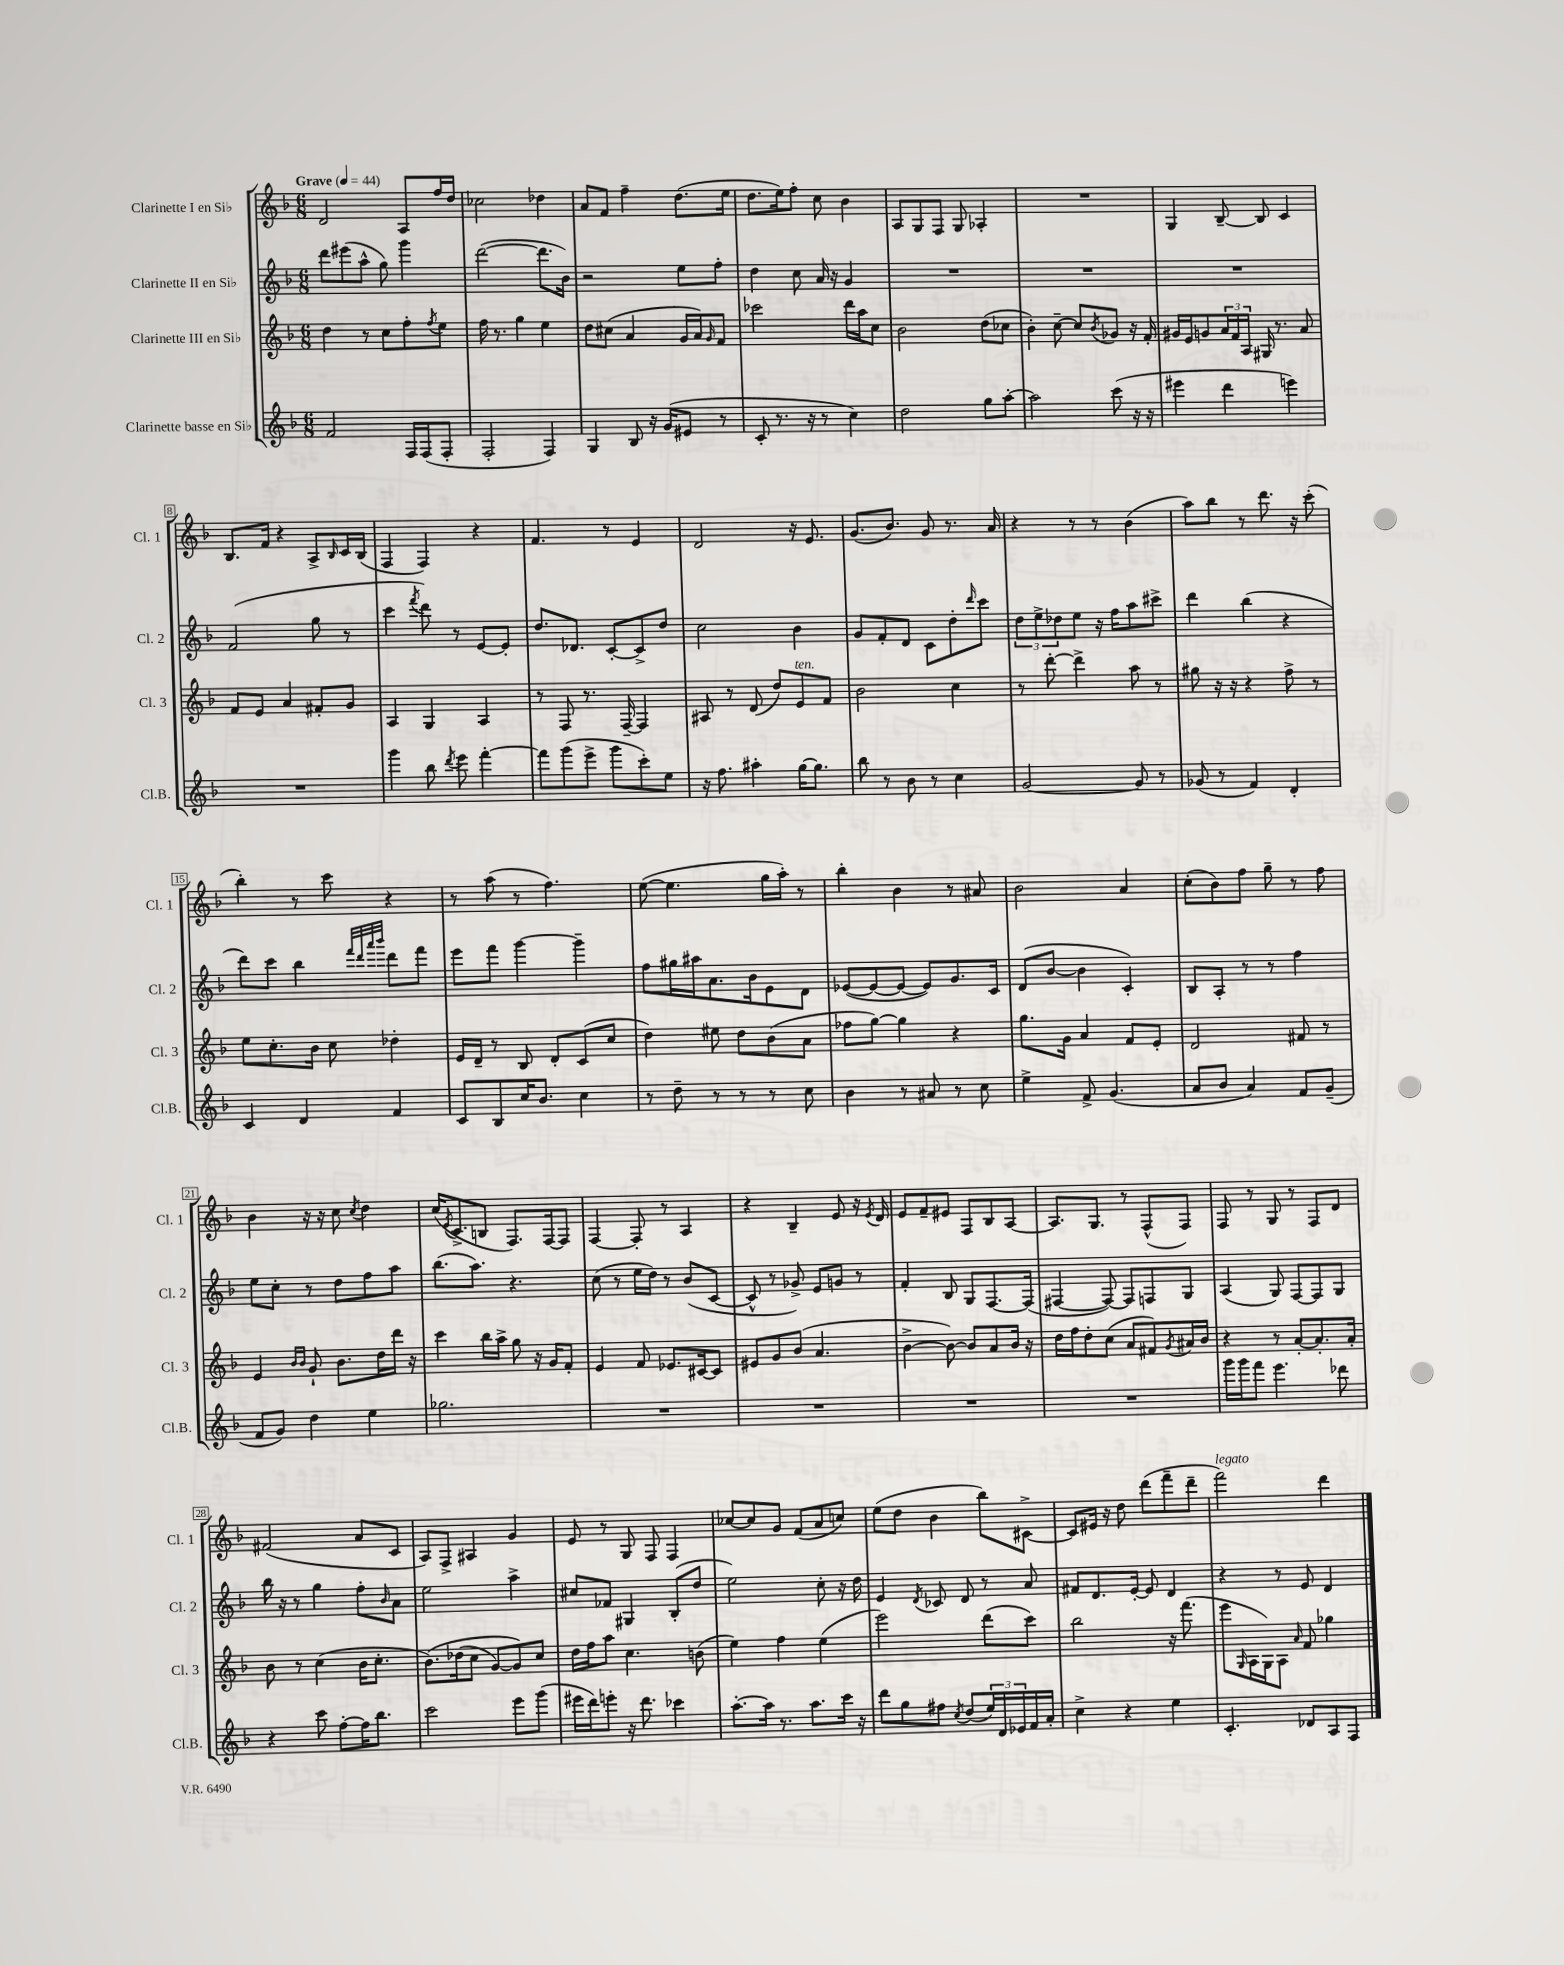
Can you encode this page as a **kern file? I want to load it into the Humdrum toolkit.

**kern	**kern	**kern	**kern
*part4	*part3	*part2	*part1
*staff4	*staff3	*staff2	*staff1
*I"Clarinette basse en Si♭	*I"Clarinette III en Si♭	*I"Clarinette II en Si♭	*I"Clarinette I en Si♭
*I'Cl.B.	*I'Cl. 3	*I'Cl. 2	*I'Cl. 1
*clefG2	*clefG2	*clefG2	*clefG2
*k[b-]	*k[b-]	*k[b-]	*k[b-]
*M6/8	*M6/8	*M6/8	*M6/8
*MM44	*MM44	*MM44	*MM44
=1	=1	=1	=1
!	!	!	!LO:TX:a:B:t=Grave
2f/	4dd\	8ddd\L	2d/
.	.	(8eee#X\	.
.	8r	8aa^^\J	.
.	8cc\L	8gg\)	.
16F/LL	8ff'\	4ggg\	8A/L
(16F/J	.	.	.
.	8qff/	.	.
8F'/J	8ee\J	.	16ff/L
.	.	.	16dd/JJ
=2	=2	=2	=2
2F'/	16ff\	([2ddd\	2cc-X\
.	8.r	.	.
.	4gg\	.	.
4F/)	4ee\	8.ddd\L]	4dd-X\
.	.	16b-\Jk)	.
=3	=3	=3	=3
4G/	8dd\L	2r	8a/L
.	(8cc#X\J	.	8f/J
8B-/	4a/	.	4ff~\
16r	.	.	.
(16g/KL	.	.	.
8e#X/J	16g/LL	8ee\L	(8.dd\L
.	16a/J)	.	.
.	16qqg/	.	.
8r	8f/J	8ff'\J	.
.	.	.	16ee\Jk
=4	=4	=4	=4
8c'/	2ccc-X\	4dd\	8.dd\L
8.r	.	.	.
.	.	.	16ee\k)
.	.	8cc\	8ff'\J
16r	.	.	.
8r	.	16a/	8cc\
.	.	16r	.
4cc\)	16ddd\LL	4g/	4b-\
.	16aa\J	.	.
.	8cc\J	.	.
=5	=5	=5	=5
2dd\	2b-\	2.r	8A/L
.	.	.	8G/
.	.	.	8F/J
.	.	.	8G/
8gg\L	(8dd\L	.	4A-X'/
[8aa'\J	8cc-X\J	.	.
=6	=6	=6	=6
2aa\]	4b-'\)	2.r	2.r
.	[8cc~\	.	.
.	8cc/L]	.	.
.	8qb-/	.	.
(8ccc\	8g-X/J	.	.
16r	16r	.	.
16r	16f'/	.	.
=7	=7	=7	=7
4eee#X\	16g#X/LL	2.r	4G/
.	16e/J	.	.
.	8gn/	.	.
4ddd\	24a/L	.	[8B-~/
.	24f/	.	.
.	24A/JJ	.	.
.	16G#X/	.	8B-/]
.	8.r	.	.
4eeen\)	.	.	4c/
.	8a/	.	.
!!LO:LB:g=z
=8	=8	=8	=8
2.r	8f/L	(2f/	8.B-/L
.	8e/J	.	.
.	.	.	16f/Jk
.	4a/	.	4r
.	8f#X'/L	8gg\	8A^/L
.	.	.	16qqB-/
.	8g/J	8r	16c/L
.	.	.	(16B-/JJ
=9	=9	=9	=9
4ggg\	4A/	4ccc\	4F/
.	.	8qfff/	.
8bb-\	4G/	8ddd\)	4F/)
8qddd/	.	.	.
8eee\	.	8r	.
[4fff'\	4A/	[8e/L	4r
.	.	8e'/J]	.
=10	=10	=10	=10
8fff\L]	8r	8.dd/L	4.f/
(8ggg\	8F/	.	.
.	.	8.d-X/J	.
8eee^\J	8.r	.	.
8ggg\L	.	[8c'/L	8r
.	[16F~/	.	.
8ccc'\)	4F/]	8c^/]	4e/
8ee\J	.	8dd/J	.
=11	=11	=11	=11
16r	8A#X/	2cc\	2d/
8.ff\	.	.	.
.	8r	.	.
4aa#X'\	(8d/	.	.
.	8dd/L)	.	.
!	!LO:TX:a:i:t=ten.	!	!
[16gg\KL	8e/	4b-\	16r
8.gg\J]	.	.	8.e/
.	8f/J	.	.
=12	=12	=12	=12
8bb-\	2b-\	8g/L	(8.g/L
8r	.	8f'/	.
.	.	.	8.b-/J)
8b-\	.	8d/J	.
8r	.	8c\L	8g/
4cc\	4cc\	8dd'\	8.r
.	.	16qqddd/	.
.	.	8ccc\J	.
.	.	.	16a/
=13	=13	=13	=13
[2g/	8r	12dd\L	4r
.	.	12ee^\	.
.	[8ddd'\	.	.
.	.	12dd-X\	.
.	4ddd^\]	8ee\J	8r
.	.	16r	8r
.	.	16ff\KL	.
8g/]	8aa\	8aa\	(4b-\
8r	8r	8ccc#X^\J	.
=14	=14	=14	=14
(8g-X/	8gg#X\	4ddd\	8aa\L)
8r	16r	.	8bb-\J
.	16r	.	.
4f/)	4r	(4bb-\	8r
.	.	.	8.ddd\
4d'/	8ff^\	4r	.
.	.	.	16r
.	8r	.	(8ccc'\
!!LO:LB:g=z
=15	=15	=15	=15
4c/	8ee\L	8ddd\L)	4bb-'\)
.	8.cc'\	8ccc\J	.
4d/	.	4bb-\	8r
.	16b-\Jk	.	.
.	8cc\	.	8ccc\
.	.	32qqfff/LLL	.
.	.	32qqddd/	.
.	.	32qqaaa/	.
.	.	32qqbbb-/JJJ	.
4f/	4dd-X'\	8ddd\L	4r
.	.	8fff\J	.
=16	=16	=16	=16
8c/L	16e/LL	8eee\L	8r
.	16d~/JJ	.	.
8B-/	8r	8fff\J	(8aa\
16cc/K	8B-/	[4ggg\	8r
8.b-/J	.	.	.
.	8d'/L	.	4.ff\)
4cc\	(8c/	4ggg~\]	.
.	8cc/J	.	.
=17	=17	=17	=17
8r	4dd\)	8ff\L	([8ee\
8dd~\	.	16gg#X\L	4.ee\]
.	.	16aa#X\J	.
8r	8ee#X\	8.a\	.
8r	8dd\L	.	.
.	.	16b-\k	.
8r	(8b-\	8e\	16gg\LL
.	.	.	16aa'\JJ)
8cc\	8a\J	8d\J	8r
=18	=18	=18	=18
4b-\	8ff-X\L	([8e-X/L	4bb-'\
.	[8gg\J)	8e-/_	.
8r	4gg\]	8e-/J_	4b-\
8a#X/	.	8e-/L])	.
8r	4r	8.g/	8r
8cc\	.	.	8a#X/
.	.	16c/Jk	.
=19	=19	=19	=19
4ee^\	8.gg\L	(8d/L	2b-\
.	.	[8b-/J	.
.	16g\Jk	.	.
8f^/	4a/	4b-\]	.
(4.g/	.	.	.
.	8f/L	4c'/)	4a/
.	8e'/J	.	.
=20	=20	=20	=20
8a/L	2d/	8B-/L	(8cc'\L
8b-/J	.	8A'/J	8b-\)
4a/)	.	8r	8ff\J
.	.	8r	8gg~\
8f/L	8f#X/	4ff\	8r
(8g~/J	8r	.	8ff\
!!LO:LB:g=z
=21	=21	=21	=21
8f/L	4e/	8ee\L	4b-\
8g/J)	.	8cc'\J	.
.	16qqb-/LL	.	.
.	16qqb-/JJ	.	.
4dd\	8g`/	8r	16r
.	.	.	16r
.	8.b-\L	8dd\L	8cc\
.	.	.	8qcc/
4ee\	.	8ff\	4dd\
.	16dd\L	.	.
.	16ddd\JJ	8aa\J	.
.	16r	.	.
=22	=22	=22	=22
2.gg-X\	4ccc\	(8.bb-\L	(16cc/KL
.	.	.	8qe/
.	.	.	8.c^/
.	.	8.aa\J)	.
.	16bb-\LL	.	8Bn/J
.	16aa^\JJ	.	.
.	8gg\	4.r	8.F/L)
.	16r	.	.
.	16g/KL	.	[16F/k
.	8f'/J	.	8F/J]
=23	=23	=23	=23
2.r	4e/	(8cc\	[4F/
.	.	8r	.
.	8f/	16ee\LL	8F'/]
.	.	16dd\JJ)	.
.	8.e-X/L	8r	8r
.	.	(8b-/L	4A/
.	[16c#X/k	.	.
.	8c#/J]	[8c/J	.
=24	=24	=24	=24
2.r	8e#X/L	8c^^/]	4r
.	8g/	8r	.
.	(8b-/J	8g-X^/)	4B-~/
.	4.a/	8e/L	.
.	.	8gn/J	8e/
.	.	8r	16r
.	.	.	8qe/
.	.	.	16d/
=25	=25	=25	=25
2.r	[4b-^\	4f'/	8e/L
.	.	.	8f~/
.	8b-\_)	8B-/	8e#X/J
.	8b-/L]	8G/L	8F/L
.	8a/	[8.F/	8B-/
.	16b-/Jk	.	[8A/J
.	16r	(16F/Jk]	.
=26	=26	=26	=26
2.r	16dd\LL	[4F#X/	8.A/L]
.	16ff\J	.	.
.	8dd'\	.	.
.	.	.	8.G/J
.	(8cc\J	8F#/_)	.
.	8a/L	8F#/L]	8r
.	8f#X/)	8Fn/	(8F^^/L
.	8qg/	.	.
.	16a#X/L	8G/J	8F/J)
.	16b-/JJ	.	.
=27	=27	=27	=27
16ggg\LL	4r	(4A/	8F/
16ggg\J	.	.	.
8fff\J	.	.	8r
4.eee\	8r	8G/)	8G/
.	[8a'/L	[8F/L	8r
.	8.a'/]	8F/]	8F/L
8ddd-X\	.	8G/J	8d/J
.	16a'/Jk	.	.
!!LO:LB:g=z
=28	=28	=28	=28
4r	8b-\	16bb-\	(2f#X/
.	.	16r	.
.	8r	8r	.
8ccc\	(4cc\	4gg\	.
[8ff'\L	.	.	.
16ff\K]	16b-\KL	8ff'\L	8a/L
8.bb-\J	8.cc'\J	.	.
.	.	16qqb-/	.
.	.	8a\J	8c/J
=29	=29	=29	=29
2ccc\	(8.b-\L)	2ee\	8A/L)
.	.	.	8F^/J
.	(16dd-X\k	.	.
.	8cc\J	.	4A#X/
.	[8g/L)	.	.
8eee\L	8g/])	4aa^\	4g/
(8ggg\J	8cc/J	.	.
=30	=30	=30	=30
16eee#X\LL	16dd\LL	8cc#X/L	8e/
16ddd\J)	16ff\J	.	.
8eeen'\J	8aa\J	8f-X/J	8r
16r	4.cc\	4G#X/	8G/
8.ddd\	.	.	.
.	.	.	8F/
4ccc-X\	.	(8B-'/L	4F/
.	(8bn\	8dd/J	.
=31	=31	=31	=31
[8.aa'\L	4ee\)	2ee\)	[8cc-X/L
.	.	.	8cc-/]
16aa\Jk]	.	.	.
8.r	4ff\	.	8g/J
.	.	.	(8f/L
8.aa\L	.	.	.
.	(4ee\	8cc'\	8a/
16ccc\Jk	.	16r	8ccn/J)
16r	.	16dd\	.
=32	=32	=32	=32
8ddd\L	2eee\)	4e/	(8ee\L
8gg\	.	.	8dd\J
.	.	8qd/	.
8ff#X\J	.	8c-X/	4b-\
8qcc/	.	.	.
(8dd/L	.	8d/	.
24ee/L)	(8ddd\L	8r	8bb-\L)
24d/	.	.	.
24e-X/	.	.	.
16f/	8ccc\J)	8a/	[8c#X^\J
16a'/JJ	.	.	.
=33	=33	=33	=33
4cc^\	2bb-\	8f#X/L	8c#/L]
.	.	8.d/	16e#X/Jk
.	.	.	16r
4r	.	.	8dd\
.	.	[16e'/Jk	.
.	.	8e/]	(8ddd\L
4ee\	16r	4d/	8fff~\
.	(8.fff\	.	.
.	.	.	8ddd~\J
=34	=34	=34	=34
!	!	!	!LO:TX:a:i:t=legato
4.c'/	8eee\L	4r	2fff\)
.	16qqG/	.	.
.	16A\L	.	.
.	16G\J)	.	.
.	8A\J	8r	.
.	16qqa/	.	.
8d-X/L	8f/	8e/	.
8A/	4gg-X\	4d/	4ddd\
8F/J	.	.	.
==	==	==	==
*-	*-	*-	*-
